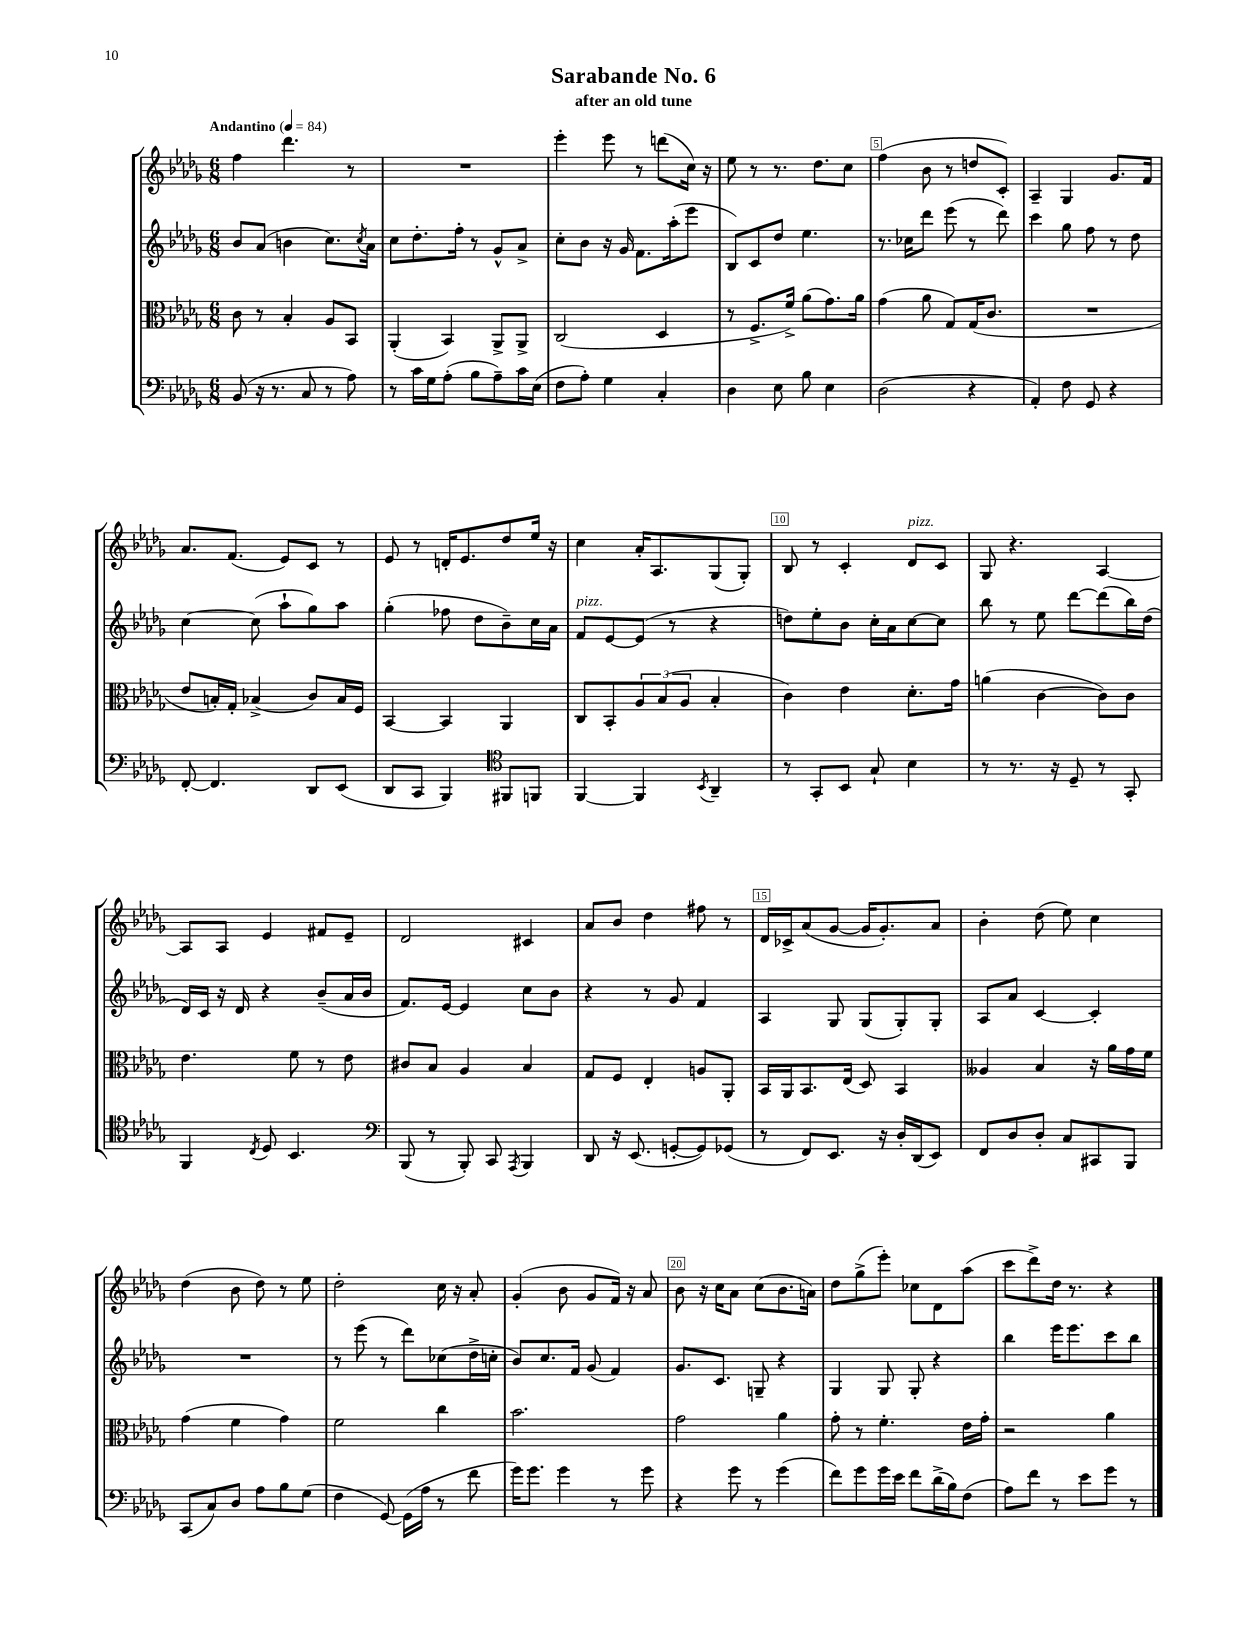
\header { title = "Sarabande No. 6" subtitle = "after an old tune" }
<<
\new StaffGroup <<
\new Staff = "s0" {
    \clef treble \key des \major \numericTimeSignature \time 6/8 \tempo "Andantino" 4 = 84
    f''4 des'''4. r8 |
    R2. |
    ees'''4-. ees'''8 r8 d'''8( c''16) r16 |
    ees''8 r8 r8. des''8. c''8 |
    f''4( bes'8 r8 d''8 c'8-.) |
    aes4-- ges4 ges'8. f'16 |
    aes'8. f'8.( ees'8) c'8 r8 |
    ees'8 r8 d'16-. ees'8. des''8 ees''16 r16 |
    c''4 aes'16-. aes8. ges8( ges8-.) |
    bes8 r8 c'4-. des'8^\markup { \italic "pizz." } c'8 |
    ges8 r4. aes4~ |
    aes8 aes8 ees'4 fis'8 ees'8-- |
    des'2 cis'4 |
    aes'8 bes'8 des''4 fis''8 r8 |
    des'16 ces'16-> aes'8( ges'8~ ges'16 ges'8.-.) aes'8 |
    bes'4-. des''8( ees''8) c''4 |
    des''4( bes'8 des''8) r8 ees''8 |
    des''2-. c''16 r16 aes'8-. |
    ges'4-.( bes'8 ges'8 f'16) r16 aes'8 |
    bes'8 r16 c''16 aes'8 c''8( bes'8. a'16) |
    des''8 ges''8->( ees'''8-.) ces''8 des'8 aes''8( |
    c'''8 des'''8->) des''16 r8. r4 \bar "|." |
}
\new Staff = "s1" {
    \clef treble \key des \major \numericTimeSignature \time 6/8
    bes'8 aes'8( b'4 c''8.) \acciaccatura { c''8 } aes'16 |
    c''8 des''8.-. f''16-. r8 ges'8-^ aes'8-> |
    c''8-. bes'8 r16 ges'16 f'8. aes''16-.( ees'''8 |
    bes8) c'8 des''8 ees''4. |
    r8. ces''16 des'''8 ees'''8( r8 des'''8) |
    c'''4 ges''8 f''8 r8 des''8 |
    c''4~ c''8( aes''8-! ges''8) aes''8 |
    ges''4-.( fes''8 des''8 bes'8--) c''16 aes'16 |
    f'8^\markup { \italic "pizz." } ees'8~ ees'8( r8 r4 |
    d''8) ees''8-. bes'8 c''16-. aes'16 c''8~ c''8 |
    bes''8 r8 ees''8 des'''8~ des'''8( bes''16) des''16( |
    des'16) c'16 r16 des'16 r4 bes'8--( aes'16 bes'16 |
    f'8.) ees'16~ ees'4 c''8 bes'8 |
    r4 r8 ges'8 f'4 |
    aes4 ges8 ges8( ges8-.) ges8-. |
    aes8 aes'8 c'4~ c'4-. |
    R2. |
    r8 ees'''8( r8 des'''8) ces''8( des''16-> c''16-. |
    bes'8) c''8. f'16 ges'8( f'4) |
    ges'8. c'8. g8-- r4 |
    ges4 ges8 ges8-. r4 |
    bes''4 ees'''16 ees'''8. c'''8 bes''8 \bar "|." |
}
\new Staff = "s2" {
    \clef alto \key des \major \numericTimeSignature \time 6/8
    c'8 r8 bes4-. aes8 bes,8 |
    aes,4-.( bes,4) aes,8-> aes,8-> |
    c2( des4 |
    r8 f8.-> f'16->) aes'8( ges'8.) aes'16 |
    ges'4( aes'8 ges8) ges16( c'8. |
    R2. |
    ees'8 b16-.) ges16-. bes4->( c'8) bes16 f16 |
    bes,4~ bes,4 aes,4 |
    c8 bes,8-. \tuplet 3/2 { aes8 bes8( aes8 } bes4-. |
    c'4) ees'4 des'8.-. ges'16 |
    a'4( c'4~ c'8) c'8 |
    ees'4. f'8 r8 ees'8 |
    cis'8 bes8 aes4 bes4 |
    ges8 f8 ees4-. a8 aes,8-. |
    bes,16 aes,16 bes,8. ees16( des8) bes,4 |
    aeses4 bes4 r16 aes'16 ges'16 f'16 |
    ges'4( f'4 ges'4) |
    f'2 c''4 |
    bes'2. |
    ges'2 aes'4 |
    ges'8-. r8 f'4.-. ees'16 ges'16-. |
    r2 aes'4 \bar "|." |
}
\new Staff = "s3" {
    \clef bass \key des \major \numericTimeSignature \time 6/8
    bes,8( r16 r8. c8 r8 aes8) |
    r8 c'16 ges16 aes8-.( bes8 aes8--) c'16 ees16( |
    f8 aes8-.) ges4 c4-. |
    des4 ees8 bes8 ees4 |
    des2( r4 |
    aes,4-.) f8 ges,8 r4 |
    f,8~-. f,4. des,8 ees,8( |
    des,8 c,8 bes,,4) \clef tenor fis,8 f,8 |
    f,4~ f,4 \acciaccatura { bes,8 } aes,4-- |
    r8 ges,8-. bes,8 ges8-! bes4 |
    r8 r8. r16 des8-- r8 ges,8-. |
    f,4 \acciaccatura { c8 } des8 bes,4. |
    \clef bass bes,,8( r8 bes,,8-.) c,8 \acciaccatura { aes,,8 } bes,,4 |
    des,8 r16 ees,8.( g,8~-. g,8) ges,8( |
    r8 f,8) ees,8. r16 des16-. des,16( ees,8) |
    f,8 des8 des8-. c8 cis,8 bes,,8 |
    c,8( c8) des8 aes8 bes8 ges8( |
    f4 ges,8~) ges,16( aes16 r8 f'8 |
    ges'16) ges'8. ges'4 r8 ges'8 |
    r4 ges'8 r8 ges'4( |
    f'8) ges'8 ges'16 ees'16 f'8 des'16->( bes16) f8( |
    aes8) f'8 r8 ees'8 ges'8 r8 \bar "|." |
}
>>
>>
\layout { \context { \Score \override BarNumber.break-visibility = ##(#f #t #t) barNumberVisibility = #(every-nth-bar-number-visible 5) \override BarNumber.stencil = #(make-stencil-boxer 0.1 0.3 ly:text-interface::print) } }
